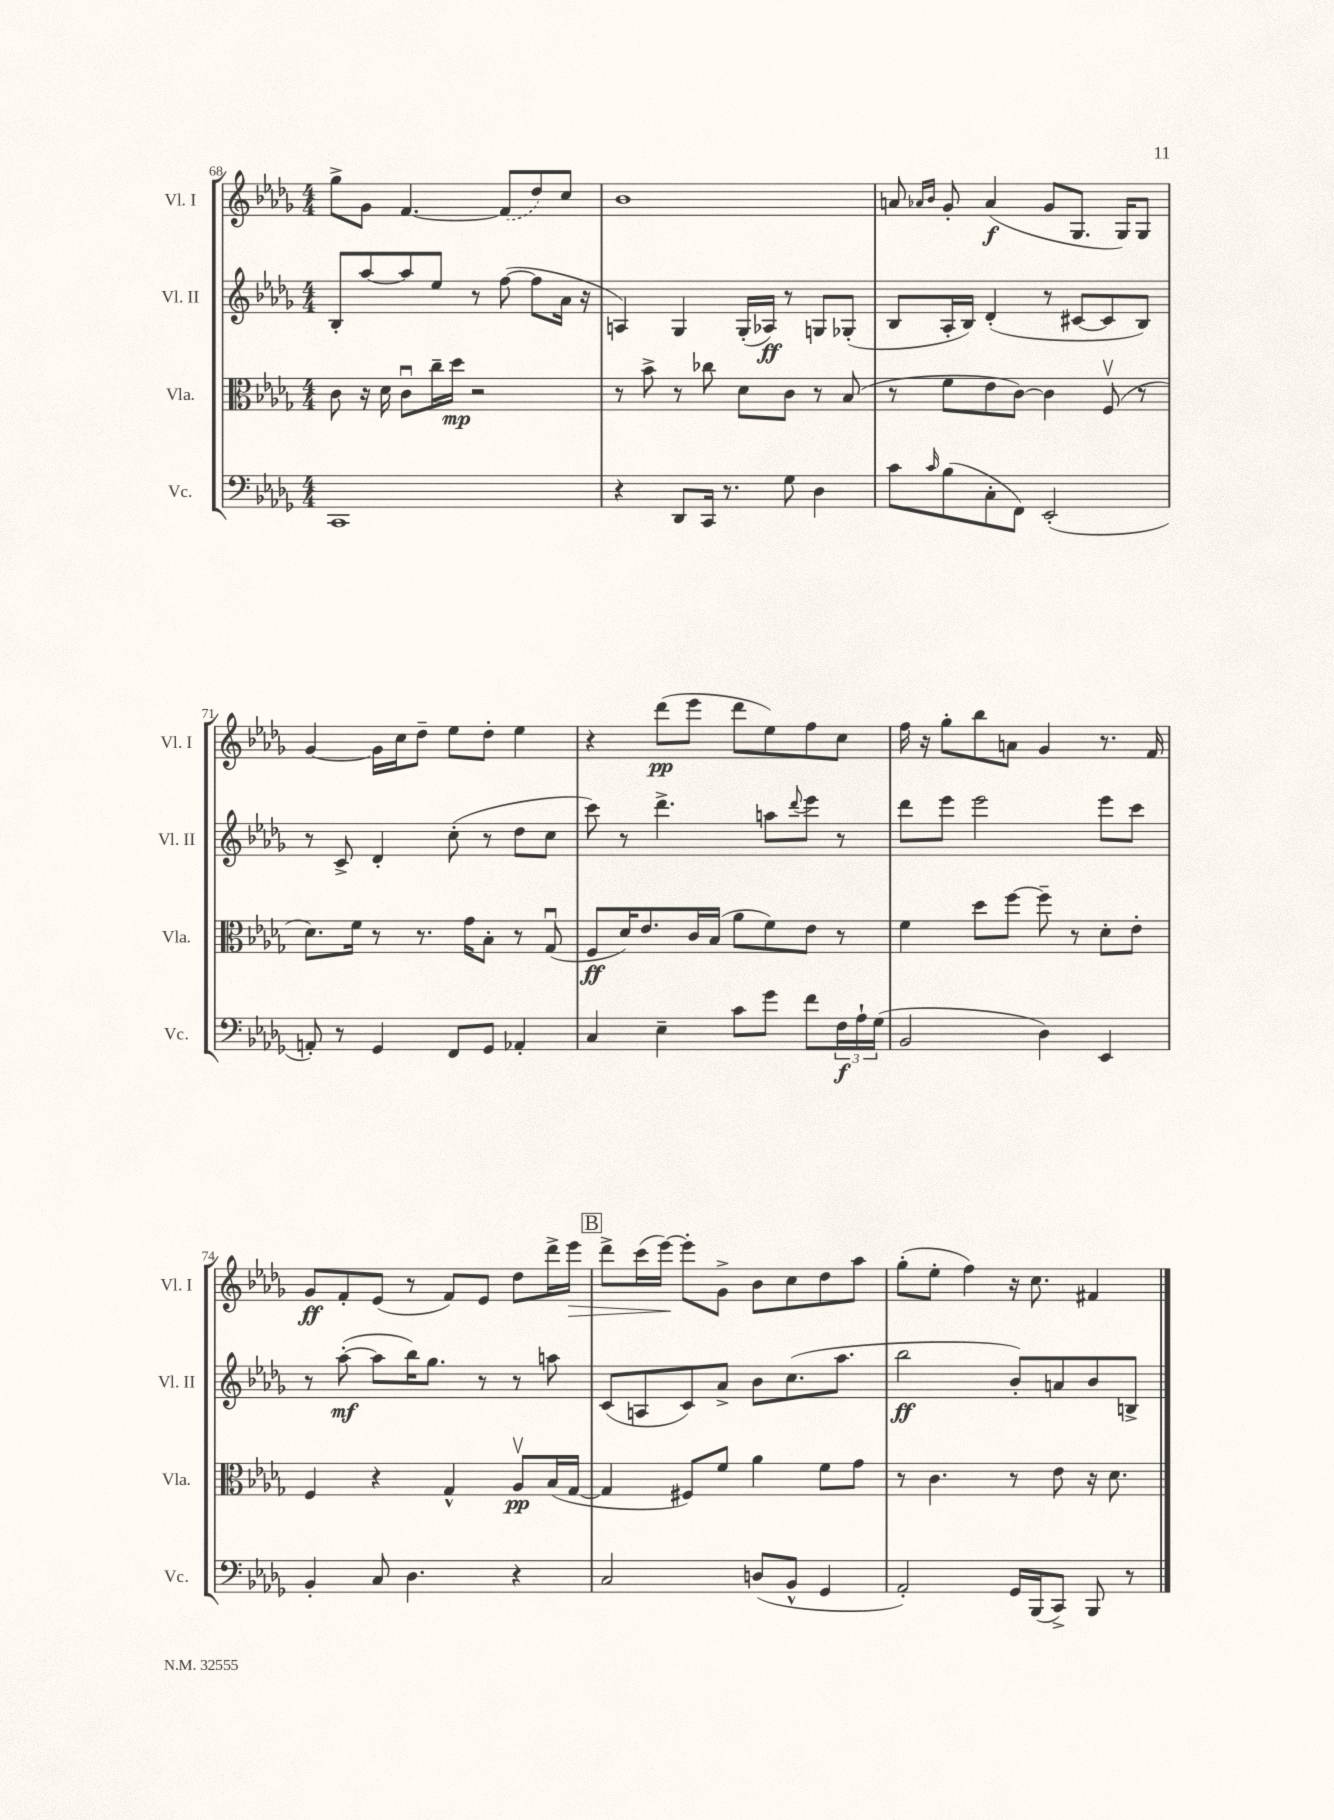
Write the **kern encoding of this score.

**kern	**dynam	**kern	**dynam	**kern	**dynam	**kern	**dynam
*part4	*part4	*part3	*part3	*part2	*part2	*part1	*part1
*staff4	*staff4	*staff3	*staff3	*staff2	*staff2	*staff1	*staff1
*I"Vc.	*	*I"Vla.	*	*I"Vl. II	*	*I"Vl. I	*
*I'Vc.	*	*I'Vla.	*	*I'Vl. II	*	*I'Vl. I	*
*clefF4	*	*clefC3	*	*clefG2	*	*clefG2	*
*k[b-e-a-d-g-]	*	*k[b-e-a-d-g-]	*	*k[b-e-a-d-g-]	*	*k[b-e-a-d-g-]	*
*M4/4	*	*M4/4	*	*M4/4	*	*M4/4	*
=68	=68	=68	=68	=68	=68	=68	=68
1CC	.	8c\	.	8B-'/L	.	8gg-^\L	.
.	.	16r	.	[8aa-/	.	8g-\J	.
.	.	16d-\	.	.	.	.	.
.	.	8cu\L	.	8aa-/]	.	[4.f/	.
.	.	16cc~\L	.	8ee-/J	.	.	.
.	.	16dd-\JJ	mp	.	.	.	.
.	.	2r	.	8r	.	.	.
.	.	.	.	([8ff\	.	(8f/L]	.
.	.	.	.	8ff\L]	.	8dd-/)	.
.	.	.	.	16a-\Jk	.	8cc/J	.
.	.	.	.	16r	.	.	.
=69	=69	=69	=69	=69	=69	=69	=69
4r	.	8r	.	4An/)	.	1b-	.
.	.	8b-^\	.	.	.	.	.
8DD-/L	.	8r	.	4G-/	.	.	.
16CC/Jk	.	8cc-X\	.	.	.	.	.
8.r	.	.	.	.	.	.	.
.	.	8d-\L	.	(16G-'/LL	.	.	.
.	.	.	.	16A-X/JJ)	ff	.	.
8G-\	.	8c\J	.	8r	.	.	.
4D-\	.	8r	.	8Gn/L	.	.	.
.	.	(8B-/	.	(8G-X'/J	.	.	.
=70	=70	=70	=70	=70	=70	=70	=70
8c\L	.	8r	.	8B-/L	.	8an/	.
.	.	.	.	.	.	16qqa-X/LL	.
16qqc/	.	.	.	.	.	16qqb-/JJ	.
(8B-\	.	8f\L	.	16A-'/L	.	8g-'/	.
.	.	.	.	16B-/JJ)	.	.	.
8C'\	.	8e-\	.	(4d-'/	.	(4a-/	f
8FF\J)	.	[8c\J)	.	.	.	.	.
(2EE-'/	.	4c\]	.	8r	.	8g-/L	.
.	.	.	.	[8c#X/L	.	8.G-/J	.
.	.	(8Fv/	.	8c#/]	.	.	.
.	.	.	.	.	.	16G-/KL)	.
.	.	8r	.	8B-/J)	.	8G-/J	.
!!LO:LB:g=z
=71	=71	=71	=71	=71	=71	=71	=71
8AAn'/)	.	8.d-\L)	.	8r	.	[4g-/	.
8r	.	.	.	8c^/	.	.	.
.	.	16f\Jk	.	.	.	.	.
4GG-/	.	8r	.	4d-'/	.	16g-\LL]	.
.	.	.	.	.	.	16cc\J	.
.	.	8.r	.	.	.	8dd-~\J	.
8FF/L	.	.	.	(8cc'\	.	8ee-\L	.
.	.	16g-\KL	.	.	.	.	.
8GG-/J	.	8B-'\J	.	8r	.	8dd-'\J	.
4AA-X'/	.	8r	.	8dd-\L	.	4ee-\	.
.	.	(8G-u/	.	8cc\J	.	.	.
=72	=72	=72	=72	=72	=72	=72	=72
4C/	.	8F/L	ff	8ccc\)	.	4r	.
.	.	16d-/K)	.	8r	.	.	.
.	.	8.e-/	.	.	.	.	.
4E-~\	.	.	.	4.ddd-^\	.	(8ddd-\L	pp
.	.	16c/L	.	.	.	8eee-\J	.
.	.	(16B-/JJ	.	.	.	.	.
8c\L	.	8a-\L	.	.	.	8ddd-\L	.
8g-\J	.	8f\)	.	8aan\L	.	8ee-\)	.
.	.	.	.	8qqddd-/	.	.	.
8f\L	.	8e-\J	.	8eee-\J	.	8ff\	.
24F\L	f	8r	.	8r	.	8cc\J	.
24A-`\	.	.	.	.	.	.	.
(24G-\JJ	.	.	.	.	.	.	.
=73	=73	=73	=73	=73	=73	=73	=73
2BB-/	.	4f\	.	8ddd-\L	.	16ff\	.
.	.	.	.	.	.	16r	.
.	.	.	.	8eee-\J	.	8gg-'\L	.
.	.	8dd-\L	.	2eee-\	.	8bb-\	.
.	.	[8ff\J	.	.	.	8an\J	.
4D-\)	.	8ff~\]	.	.	.	4g-/	.
.	.	8r	.	.	.	.	.
4EE-/	.	8d-'\L	.	8eee-\L	.	8.r	.
.	.	8e-'\J	.	8ccc\J	.	.	.
.	.	.	.	.	.	16f/	.
!!LO:LB:g=z
=74	=74	=74	=74	=74	=74	=74	=74
4BB-'/	.	4F/	.	8r	.	8g-/L	ff
.	.	.	.	([8aa-'\	mf	8f'/	.
8C/	.	4r	.	8aa-\L]	.	(8e-/J	.
4.D-\	.	.	.	16bb-\K)	.	8r	.
.	.	.	.	8.gg-\J	.	.	.
.	.	4G-^^/	.	.	.	8f/L)	.
.	.	.	.	8r	.	8e-/J	.
4r	.	8A-v/L	pp	8r	.	8dd-\L	.
.	.	(16B-/L	.	8aan\	.	16ddd-^\L	.
!	!	!	!	!	!	!	!LO:HP:b
.	.	[16G-/JJ	.	.	.	16eee-\JJ	>
!!LO:REH:place=s1:t=B
=75	=75	=75	=75	=75	=75	=75	=75
2C/	.	4G-/]	.	(8c/L	.	8ddd-^\L	.
.	.	.	.	8An/	.	(16ccc\L	.
.	.	.	.	.	.	[16eee-\JJ)	.
.	.	8F#X/L)	.	8c/)	.	8eee-'\L]	]
.	.	8f/J	.	8a-^/J	.	8g-^\J	.
(8Dn/L	.	4a-\	.	8b-\L	.	8b-\L	.
8BB-^^/J	.	.	.	(8.cc\	.	8cc\	.
4GG-/	.	8f\L	.	.	.	8dd-\	.
.	.	.	.	8.aa-\J	.	.	.
.	.	8g-\J	.	.	.	8aa-\J	.
=76	=76	=76	=76	=76	=76	=76	=76
2AA-'/)	.	8r	.	2bb-\	ff	(8gg-'\L	.
.	.	4.c\	.	.	.	8ee-'\J	.
.	.	.	.	.	.	4ff\)	.
16GG-/LL	.	8r	.	8b-'/L)	.	16r	.
(16BBB-/J	.	.	.	.	.	8.cc\	.
8CC^/J)	.	8e-\	.	8an/	.	.	.
8BBB-/	.	16r	.	8b-/	.	4f#X/	.
.	.	8.d-\	.	.	.	.	.
8r	.	.	.	8Bn^/J	.	.	.
==	==	==	==	==	==	==	==
*-	*-	*-	*-	*-	*-	*-	*-
